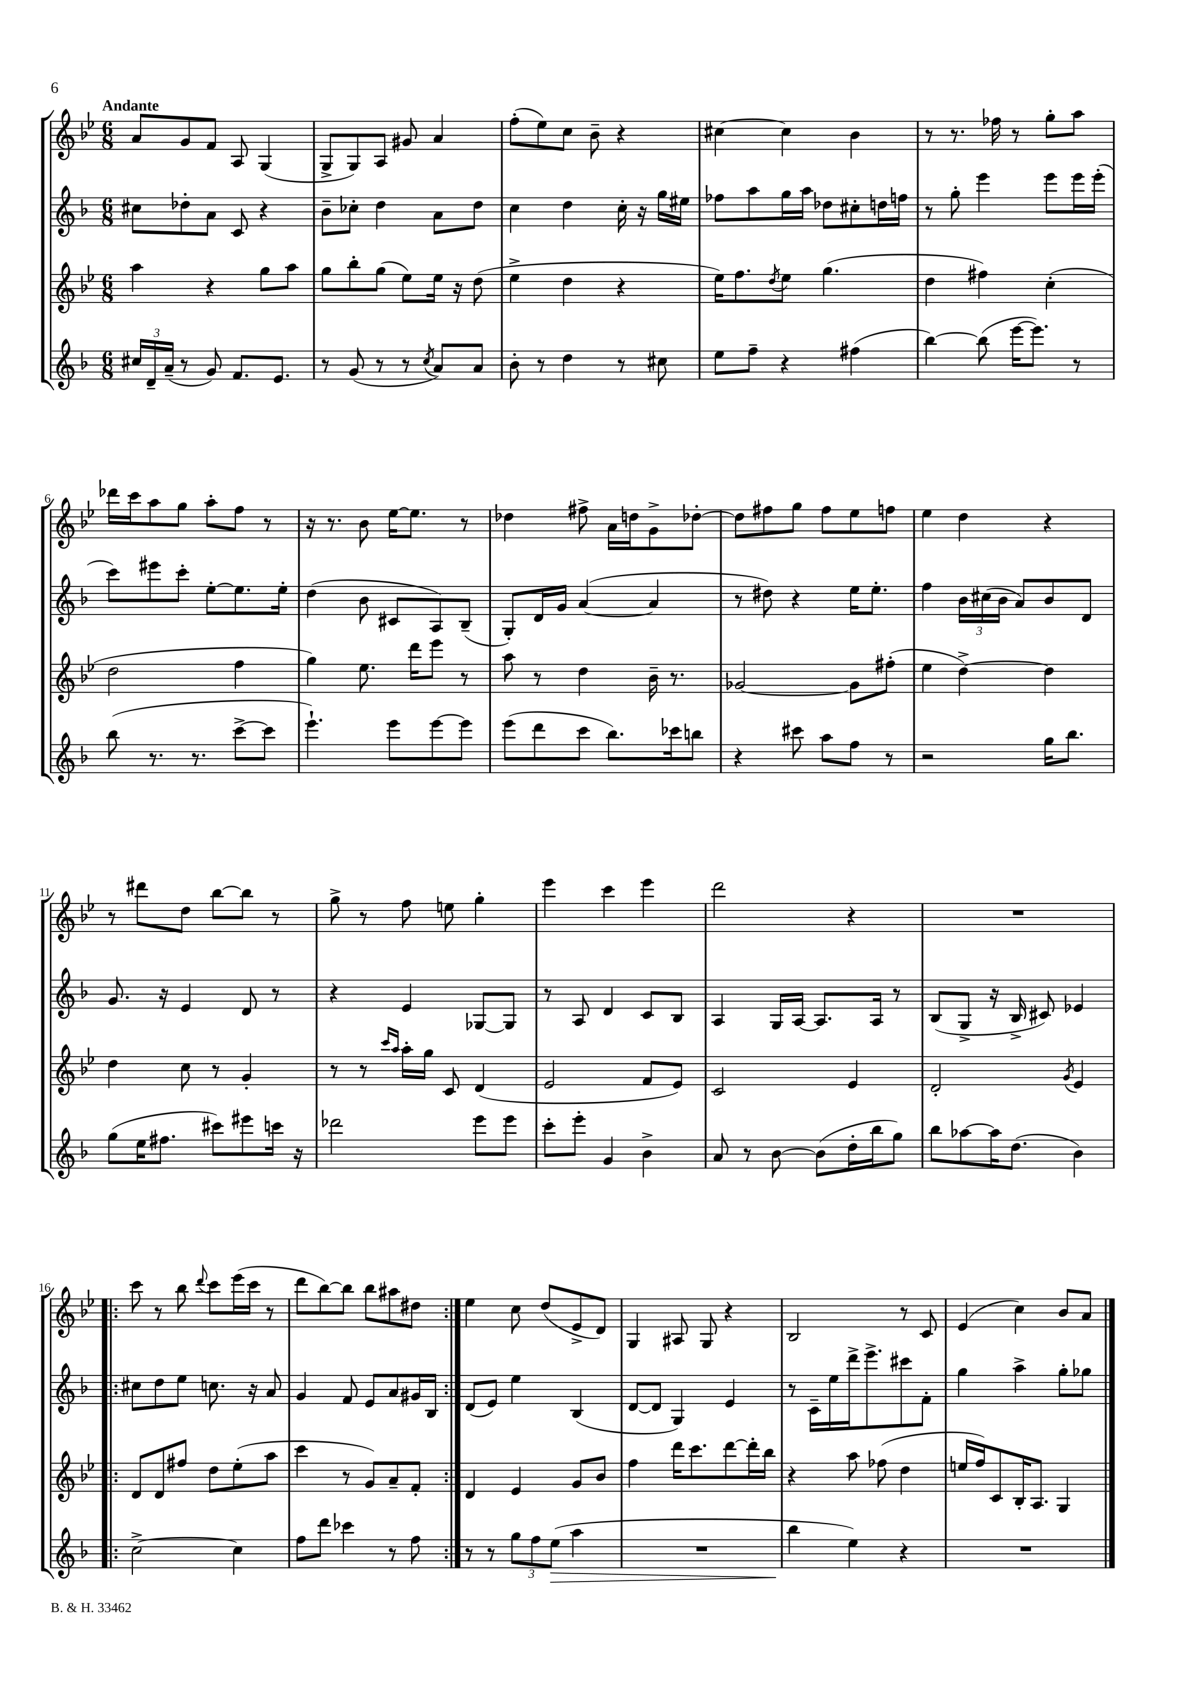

**kern	**dynam	**kern	**kern	**kern
*part4	*part4	*part3	*part2	*part1
*staff4	*staff4	*staff3	*staff2	*staff1
*clefG2	*	*clefG2	*clefG2	*clefG2
*k[b-]	*	*k[b-e-]	*k[b-]	*k[b-e-]
*M6/8	*	*M6/8	*M6/8	*M6/8
=1	=1	=1	=1	=1
!	!	!	!	!LO:TX:a:B:t=Andante
24cc#X/LL	.	4aa\	8cc#X\L	8a/L
24d~/	.	.	.	.
(24a~/JJ	.	.	.	.
8r	.	.	8dd-X'\	8g/
8g/)	.	4r	8a\J	8f/J
8.f/L	.	.	8c/	8A/
.	.	8gg\L	4r	(4G/
8.e/J	.	.	.	.
.	.	8aa\J	.	.
=2	=2	=2	=2	=2
8r	.	8gg\L	8b-~\L	8G^/L
(8g/	.	8bb-'\	8cc-X'\J	8G/)
8r	.	(8gg\J	4dd\	8A/J
8r	.	8ee-\L)	.	8g#X/
8qcc/	.	.	.	.
8a/L)	.	16ee-\Jk	8a\L	4a/
.	.	16r	.	.
8a/J	.	(8dd\	8dd\J	.
=3	=3	=3	=3	=3
8b-'\	.	4ee-^\	4cc\	(8ff'\L
8r	.	.	.	8ee-\)
4dd\	.	4dd\	4dd\	8cc\J
.	.	.	.	8b-~\
8r	.	4r	16cc'\	4r
.	.	.	16r	.
8cc#X\	.	.	16gg\LL	.
.	.	.	16ee#X\JJ	.
=4	=4	=4	=4	=4
8ee\L	.	16ee-\KL)	8ff-X\L	[4cc#X\
.	.	8.ff\	.	.
8ff~\J	.	.	8aa\	.
.	.	8qdd/	.	.
4r	.	8ee-\J	16gg\L	4cc#\]
.	.	.	16aa\JJ	.
.	.	(4.gg\	8dd-X\L	.
(4ff#X\	.	.	8cc#X'\	4b-\
.	.	.	16ddn\L	.
.	.	.	16ffn\JJ	.
=5	=5	=5	=5	=5
[4bb-\)	.	4dd\	8r	8r
.	.	.	8gg'\	8.r
(8bb-\]	.	4ff#X\)	4eee\	.
.	.	.	.	16ff-X\
[16eee\KL	.	.	.	8r
8.eee\J])	.	.	.	.
.	.	(4cc'\	8eee\L	8gg'\L
8r	.	.	16eee\L	8aa\J
.	.	.	(16eee'\JJ	.
!!LO:LB:g=z
=6	=6	=6	=6	=6
(8bb-\	.	2dd\	8ccc\L)	16ddd-X\LL
.	.	.	.	16ccc\J
8.r	.	.	8eee#X\	8aa\
.	.	.	8ccc'\J	8gg\J
8.r	.	.	.	.
.	.	.	[8ee'\L	8aa'\L
[8ccc^\L	.	4ff\	8.ee\]	8ff\J
8ccc\J]	.	.	.	8r
.	.	.	16ee'\Jk	.
=7	=7	=7	=7	=7
4.eee`\)	.	4gg\)	(4dd\	16r
.	.	.	.	8.r
.	.	8.ee-\	8b-\	8b-\
8eee\L	.	.	8c#X/L	[16ee-\KL
.	.	16ddd\KL	.	8.ee-\J]
[8eee\	.	8eee-\J	8A/)	.
8eee\J]	.	8r	(8B-~/J	8r
=8	=8	=8	=8	=8
(8eee\L	.	8aa\	8G'/L)	4dd-X\
8ddd\	.	8r	16d/L	.
.	.	.	16g/JJ	.
8ccc\J	.	4dd\	([4a/	8ff#X^\
8.bb-\L)	.	.	.	16a\LL
.	.	.	.	16ddn\J
.	.	16b-~\	4a/]	8g^\
16ccc-X\k	.	8.r	.	.
8bbn\J	.	.	.	[8dd-X'\J
=9	=9	=9	=9	=9
4r	.	[2g-X/	8r	8dd-\L]
.	.	.	8dd#X\)	8ff#X\
8ccc#X\	.	.	4r	8gg\J
8aa\L	.	.	.	8ff#\L
8ff\J	.	8g-\L]	16ee\KL	8ee-\
.	.	.	8.ee'\J	.
8r	.	(8ff#X'\J	.	8ffn\J
=10	=10	=10	=10	=10
2r	.	4ee-\	4ff\	4ee-\
.	.	[4dd^\)	24b-\LL	4dd\
.	.	.	(24cc#X\	.
.	.	.	24b-\JJ	.
.	.	.	8a/L)	.
16gg\KL	.	4dd\]	8b-/	4r
8.bb-\J	.	.	.	.
.	.	.	8d/J	.
!!LO:LB:g=z
=11	=11	=11	=11	=11
(8gg\L	.	4dd\	8.g/	8r
16ee\K	.	.	.	8ddd#X\L
8.ff#X\J	.	.	16r	.
.	.	8cc\	4e/	8dd\J
8ccc#X\L)	.	8r	.	[8bb-\L
8eee#X\	.	4g'/	8d/	8bb-\J]
16cccn\Jk	.	.	8r	8r
16r	.	.	.	.
=12	=12	=12	=12	=12
2ddd-X\	.	8r	4r	8gg^\
.	.	8r	.	8r
.	.	16qqccc/LL	.	.
.	.	16qqaa/JJ	.	.
.	.	16aa'\LL	4e/	8ff\
.	.	16gg\JJ	.	.
.	.	8c/	.	8een\
8eee\L	.	(4d/	[8G-X/L	4gg'\
8eee\J	.	.	8G-/J]	.
=13	=13	=13	=13	=13
8ccc'\L	.	2e-/	8r	4eee-\
8eee'\J	.	.	8A/	.
4g/	.	.	4d/	4ccc\
4b-^\	.	8f/L	8c/L	4eee-\
.	.	8e-/J)	8B-/J	.
=14	=14	=14	=14	=14
8a/	.	2c/	4A/	2ddd\
8r	.	.	.	.
[8b-\	.	.	16G/LL	.
.	.	.	[16A/JJ	.
(8b-\L]	.	.	8.A/L]	.
16dd'\L	.	4e-/	.	4r
16bb-\J	.	.	16A/Jk	.
8gg\J)	.	.	8r	.
=15	=15	=15	=15	=15
8bb-\L	.	2d'/	(8B-/L	2.r
[8aa-X\	.	.	8G^/J	.
16aa-\K]	.	.	16r	.
(8.dd\J	.	.	16B-^/	.
.	.	.	8c#X/)	.
.	.	8qg/	.	.
4b-\)	.	4e-/	4e-X/	.
!!LO:LB:g=z
=16!|:	=16!|:	=16!|:	=16!|:	=16!|:
[2cc^\	.	8d/L	8cc#X\L	8ccc\
.	.	8d/	8dd\	8r
.	.	8ff#X/J	8ee\J	8bb-\
.	.	.	.	8qqddd/
.	.	8dd\L	8.ccn\	8ccc\L
4cc\]	.	(8ee-'\	.	(16eee-\L
.	.	.	16r	16ccc\JJ
.	.	8aa\J	8a/	8r
=17	=17	=17	=17	=17
8ff\L	.	4ccc\	4g/	8ddd\L
8ddd\J	.	.	.	[8bb-\)
4ccc-X\	.	8r	8f/	8bb-\J]
.	.	8g/L)	8e/L	8bb-\L
8r	.	8a~/	8a/	8aa#X\
8ff\	.	8f'/J	16g#X/L	8dd#X\J
.	.	.	16B-/JJ	.
=18:|!	=18:|!	=18:|!	=18:|!	=18:|!
8r	.	4d/	(8d/L	4ee-\
8r	.	.	8e/J)	.
12gg\L	.	4e-/	4ee\	8cc\
12ff\	.	.	.	.
.	.	.	.	(8dd/L
!	!LO:HP:b	!	!	!
(12ee\J	>	.	.	.
4aa\	.	8g/L	(4B-/	8e-^/
.	.	8b-/J	.	8d/J)
=19	=19	=19	=19	=19
2.r	.	4ff\	[8d/L	4G/
.	.	.	8d/J]	.
.	.	16ddd\KL	4G/)	8A#X/
.	.	8.ccc\	.	.
.	.	.	.	8G/
.	.	[8ddd\	4e/	4r
.	.	16ddd'\L]	.	.
.	.	16bb-\JJ	.	.
=20	=20	=20	=20	=20
4bb-\	.	4r	8r	2B-/
.	.	.	16c~\LL	.
.	.	.	16ee\	.
4ee\)	]	8aa\	16ddd^\J	.
.	.	.	8.eee^\	.
.	.	(8ff-X\	.	.
4r	.	4dd\	8ccc#X\	8r
.	.	.	8f'\J	8c/
=21	=21	=21	=21	=21
2.r	.	16een/LL	4gg\	(4e-/
.	.	16ff/J)	.	.
.	.	8c/	.	.
.	.	16B-'/K	4aa^\	4cc\)
.	.	8.A/J	.	.
.	.	4G/	8gg'\L	8b-/L
.	.	.	8gg-X\J	8a/J
==	==	==	==	==
*-	*-	*-	*-	*-
